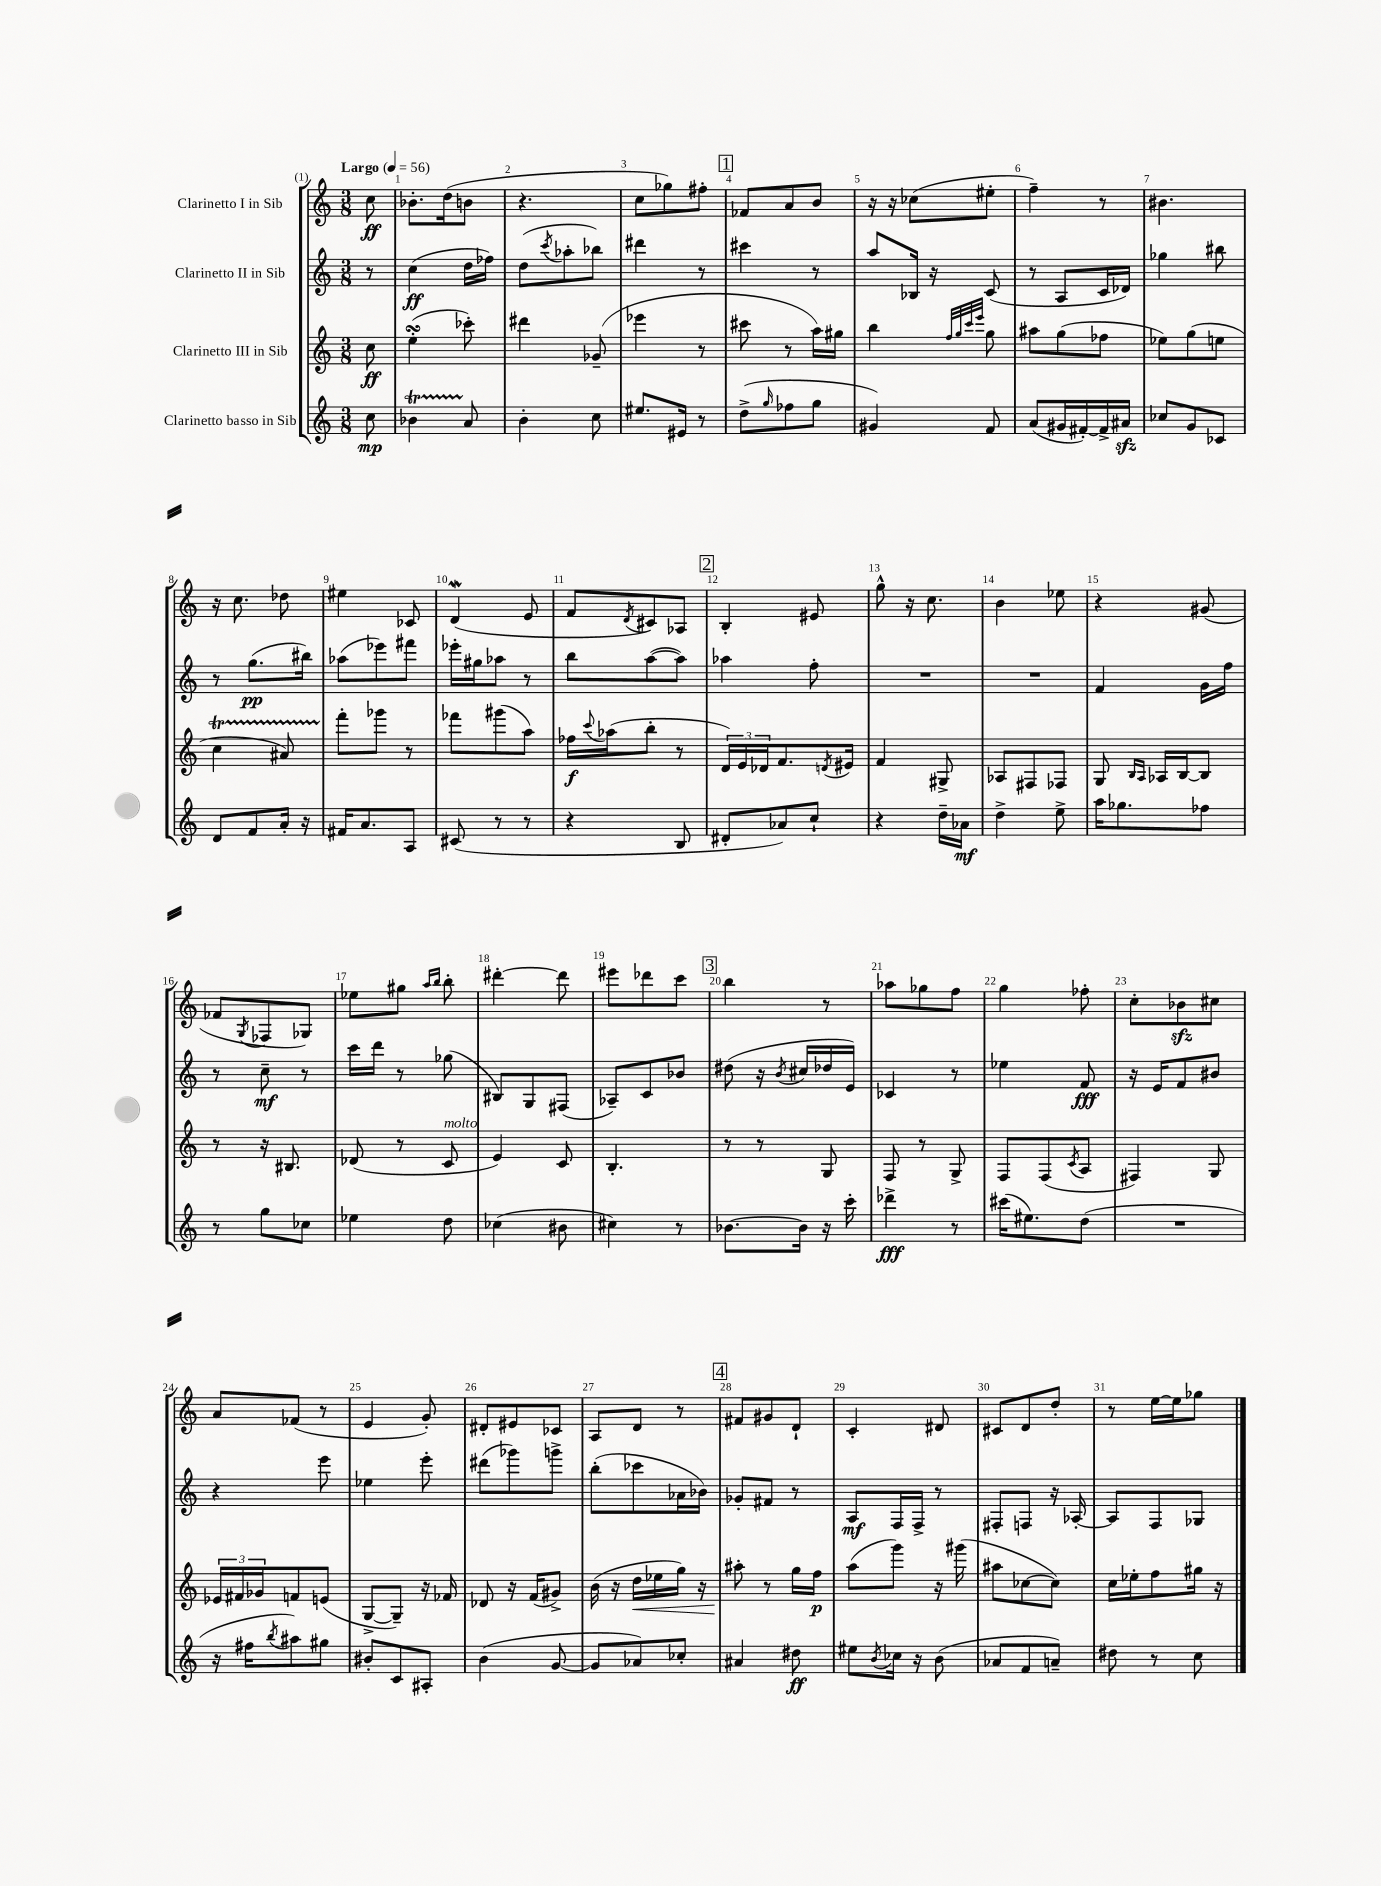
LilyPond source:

<<
\new StaffGroup <<
\new Staff = "s0" \with { instrumentName = "Clarinetto I in Sib" } {
    \clef treble \key c \major \numericTimeSignature \time 3/8 \partial 8 \tempo "Largo" 4 = 56
    c''8\ff |
    bes'8.-. d''16( b'8 |
    r4. |
    c''8 ges''8) fis''8-. |
    \mark \markup { \box "1" } fes'8 a'8 b'8 |
    r16 r16 ces''8( eis''8-. |
    f''4--) r8 |
    bis'4. |
    r16 c''8. des''8 |
    eis''4 ces'8 |
    d'4\mordent( e'8 |
    f'8 \acciaccatura { d'8 } cis'8) aes8 |
    \mark \markup { \box "2" } b4-. eis'8 |
    g''8-^ r16 c''8. |
    b'4 ees''8 |
    r4 gis'8( |
    fes'8 \acciaccatura { g8 } fes8 ges8) |
    ees''8 gis''8 \grace { a''16 b''16 } b''8-. |
    dis'''4~-. dis'''8 |
    eis'''8 des'''8 c'''8 |
    \mark \markup { \box "3" } b''4 r8 |
    aes''8 ges''8 f''8 |
    g''4 fes''8-. |
    c''8-. bes'8\sfz cis''8 |
    a'8 fes'8( r8 |
    e'4 g'8-.) |
    dis'8-. eis'8 ces'8 |
    a8 d'8 r8 |
    \mark \markup { \box "4" } fis'8 gis'8 d'8-! |
    c'4-. dis'8 |
    cis'8 d'8 d''8-. |
    r8 e''16~ e''16 ges''8 \bar "|." |
}
\new Staff = "s1" \with { instrumentName = "Clarinetto II in Sib" } {
    \clef treble \key c \major \numericTimeSignature \time 3/8 \partial 8
    r8 |
    c''4\ff( d''16 fes''16) |
    d''8( \acciaccatura { c'''8 } aes''8-. bes''8) |
    dis'''4 r8 |
    \mark \markup { \box "1" } cis'''4 r8 |
    a''8 bes16 r16 c'8( |
    r8 a8 c'16 des'16) |
    ges''4 bis''8 |
    r8 g''8.\pp( bis''16) |
    aes''8( ees'''8) fis'''8 |
    ees'''16-. gis''16 aes''8 r8 |
    b''8 a''8~( a''8) |
    \mark \markup { \box "2" } aes''4 f''8-. |
    R4. |
    R4. |
    f'4 g'16 f''16 |
    r8 c''8--\mf r8 |
    c'''16 d'''16 r8 ges''8( |
    bis8) g8 fis8( |
    aes8--) c'8 bes'8 |
    \mark \markup { \box "3" } dis''8( r16 \acciaccatura { b'8 } cis''16 des''16 e'16) |
    ces'4 r8 |
    ees''4 f'8\fff |
    r16 e'16 f'8 bis'8 |
    r4 e'''8 |
    ees''4 e'''8-. |
    dis'''8( ges'''8) g'''8-> |
    b''8-.( ces'''8 aes'16 bes'16) |
    \mark \markup { \box "4" } ges'8-. fis'8 r8 |
    a8\mf f16 f16-> r8 |
    fis8-. f8 r16 aes16~-. |
    aes8 f8 ges8 \bar "|." |
}
\new Staff = "s2" \with { instrumentName = "Clarinetto III in Sib" } {
    \clef treble \key c \major \numericTimeSignature \time 3/8 \partial 8
    c''8\ff |
    e''4-.\turn( ces'''8-.) |
    dis'''4 ges'8--( |
    ees'''4 r8 |
    \mark \markup { \box "1" } cis'''8 r8 a''16) gis''16 |
    b''4 \grace { f''32 g''32 c'''32 e'''32 } g''8 |
    ais''8 g''8( fes''8 |
    ees''8) g''8( e''8 |
    c''4\startTrillSpan ais'8) |
    f'''8-.\stopTrillSpan ges'''8 r8 |
    fes'''8 gis'''8( a''8) |
    fes''16\f \appoggiatura { c'''8 } aes''16( b''8-. r8 |
    \mark \markup { \box "2" } \tuplet 3/2 { d'16) e'16 des'16 } f'8. \acciaccatura { d'8 } eis'16 |
    f'4 gis8-> |
    aes8 fis8 fes8 |
    g8 \grace { b16 a16 } aes16 b16~ b8 |
    r8 r16 bis8. |
    des'8( r8 c'8^\markup { \italic "molto" } |
    e'4) c'8 |
    b4.-. |
    \mark \markup { \box "3" } r8 r8 g8 |
    f8 r8 g8-> |
    f8 f8( \acciaccatura { c'8 } a8 |
    fis4) g8 |
    \tuplet 3/2 { ees'16 fis'16 ges'16 } f'8 e'8( |
    g8~-> g8--) r16 fes'16 |
    des'8 r16 f'16( gis'8->) |
    b'16( r16 d''16\< ees''16 g''16) r16 |
    \mark \markup { \box "4" } ais''8-.\! r8 g''16 f''16\p |
    a''8( g'''8) r16 gis'''16( |
    ais''8 ces''8~ ces''8) |
    c''16 ees''16-. f''8 gis''16 r16 \bar "|." |
}
\new Staff = "s3" \with { instrumentName = "Clarinetto basso in Sib" } {
    \clef treble \key c \major \numericTimeSignature \time 3/8 \partial 8
    c''8\mp |
    bes'4\startTrillSpan a'8\stopTrillSpan |
    b'4-. c''8 |
    eis''8. eis'16 r8 |
    \mark \markup { \box "1" } d''8->( \grace { g''16 } fes''8 g''8 |
    gis'4) f'8 |
    a'8( gis'16 fis'16~-.) fis'16-> ais'16\sfz |
    ces''8 g'8 ces'8 |
    d'8 f'8 a'16-. r16 |
    fis'16 a'8. a8 |
    cis'8( r8 r8 |
    r4 b8 |
    \mark \markup { \box "2" } dis'8-. aes'8) c''8-! |
    r4 d''16-- aes'16\mf |
    d''4-> e''8-> |
    a''16 ges''8. fes''8 |
    r8 g''8 ces''8 |
    ees''4 d''8 |
    ces''4( bis'8 |
    cis''4) r8 |
    \mark \markup { \box "3" } bes'8.~ bes'16 r16 c'''16-. |
    des'''4->\fff r8 |
    cis'''16( eis''8.) d''8( |
    R4. |
    r16 fis''16 \acciaccatura { b''8 } ais''8) gis''8 |
    bis'8-. c'8 ais8-. |
    b'4( g'8~ |
    g'8 aes'8) ces''8-. |
    \mark \markup { \box "4" } ais'4 dis''8\ff |
    eis''8 \acciaccatura { b'8 } ces''16 r16 b'8( |
    aes'8 f'8 a'8--) |
    dis''8 r8 c''8 \bar "|." |
}
>>
>>
\layout { \context { \Score \override BarNumber.break-visibility = ##(#f #t #t) barNumberVisibility = #all-bar-numbers-visible } }
